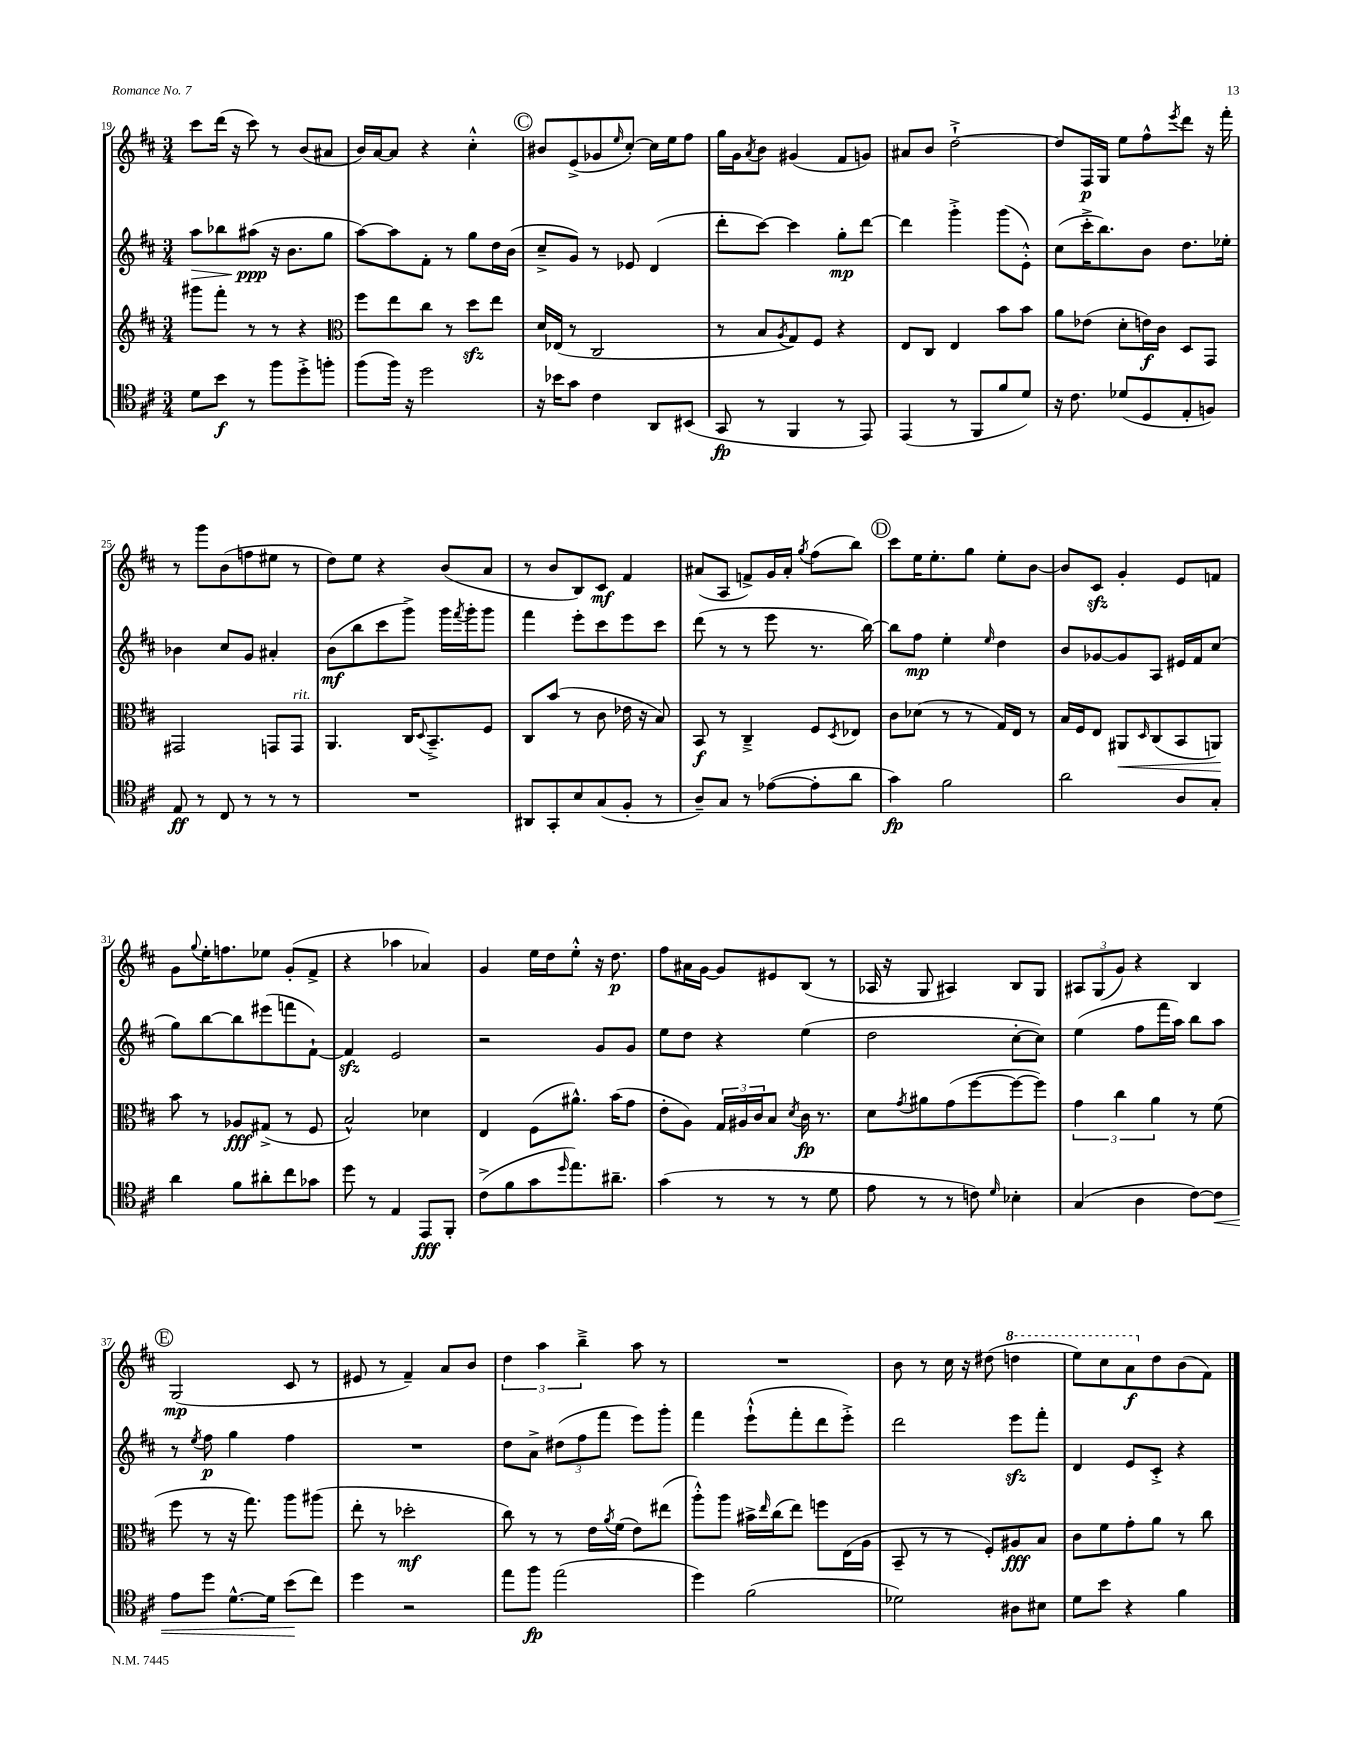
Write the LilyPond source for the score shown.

<<
\new StaffGroup <<
\new Staff = "s0" {
    \clef treble \key d \major \numericTimeSignature \time 3/4
    cis'''8 d'''16( r16 cis'''8) r8 b'8( ais'8 |
    b'16) a'16~ a'8 r4 cis''4-.-^ |
    \mark \markup { \circle "C" } bis'8 e'8->( ges'8 \grace { e''16 } cis''8~-.) cis''16 e''16 fis''8 |
    g''16 g'16 \acciaccatura { a'8 } b'8 gis'4( fis'8 g'8) |
    ais'8 b'8 d''2~-!-> |
    d''8 fis16\p g16 e''8 fis''8-^ \acciaccatura { e'''8 } d'''8 r16 fis'''16-. |
    r8 g'''8 b'8( f''8 eis''8 r8 |
    d''8) e''8 r4 b'8( a'8 |
    r8 b'8 b8) cis'8\mf fis'4 |
    ais'8( a8 f'8->) g'16 ais'16-. \acciaccatura { g''8 } fis''8( b''8) |
    \mark \markup { \circle "D" } cis'''8 e''16 e''8.-. g''8 e''8-. b'8~ |
    b'8 cis'8\sfz g'4-. e'8 f'8 |
    g'8 \appoggiatura { g''8 } e''16-. f''8. ees''8 g'8-.( fis'8-> |
    r4 aes''4 aes'4) |
    g'4 e''16 d''16 e''8-.-^ r16 d''8.\p |
    fis''8 ais'16 g'16~ g'8 eis'8 b8( r8 |
    aes16 r16 g8 ais4) b8 g8 |
    \tuplet 3/2 { ais8 g8( g'8) } r4 b4 |
    \mark \markup { \circle "E" } g2\mp( cis'8 r8 |
    eis'8 r8 fis'4--) a'8 b'8 |
    \tuplet 3/2 { d''4 a''4 b''4---> } a''8 r8 |
    R2. |
    b'8 r8 cis''16 r16 dis''8( \ottava #1 d'''!4 |
    e'''8) cis'''8 a''8\f \ottava #0 d''8 b'8( fis'8) \bar "|." |
}
\new Staff = "s1" {
    \clef treble \key d \major \numericTimeSignature \time 3/4
    a''8\> bes''8 ais''8\ppp\!( r16 b'8. g''8 |
    a''8~) a''8 fis'8-. r8 g''8 d''16 b'16( |
    \mark \markup { \circle "C" } cis''8---> g'8) r8 ees'8 d'4( |
    d'''8-. cis'''8~) cis'''4 g''8-.\mp d'''8~ |
    d'''4 g'''4-.-> g'''8( e'8-.-^) |
    cis''8( cis'''16-.-> b''8.) b'8 d''8. ees''16-. |
    bes'4 cis''8 g'8 ais'4-. |
    b'8\mf( b''8 cis'''8 g'''8->) g'''16 \acciaccatura { fis'''8 } g'''16-. g'''8 |
    fis'''4 e'''8-. cis'''8 e'''8 cis'''8 |
    d'''8( r8 r8 e'''8 r8. b''16~) |
    \mark \markup { \circle "D" } b''8 fis''8\mp e''4-. \grace { e''16 } d''4 |
    b'8 ges'8~ ges'8 a8 eis'16 fis'16 cis''8( |
    g''8) b''8~ b''8 eis'''8( f'''8 fis'8~-!) |
    fis'4\sfz e'2 |
    r2 g'8 g'8 |
    e''8 d''8 r4 e''4( |
    d''2 cis''8~-. cis''8) |
    e''4( fis''8 fis'''16 a''16) b''8 a''8 |
    \mark \markup { \circle "E" } r8 \acciaccatura { e''8 } fis''8\p g''4 fis''4 |
    R2. |
    d''8 a'8-> \tuplet 3/2 { dis''8( fis''8 fis'''8 } e'''8) g'''8-. |
    fis'''4 e'''8-!-^( fis'''8-. d'''8 e'''8-.->) |
    d'''2 e'''8\sfz fis'''8-. |
    d'4 e'8 cis'8-.-> r4 \bar "|." |
}
\new Staff = "s2" {
    \clef treble \key d \major \numericTimeSignature \time 3/4
    gis'''8 fis'''8-. r8 r8 r4 |
    \clef alto fis''8 e''8 cis''8 r8 d''8\sfz e''8 |
    \mark \markup { \circle "C" } d'16 ees16( r8 cis2 |
    r8 b8 \acciaccatura { a8 } g8) fis8 r4 |
    e8 cis8 e4 b'8 b'8 |
    a'8 ees'8( d'8-. e'16\f) cis'16 d8 g,8 |
    gis,2 g,8 g,8^\markup { \italic "rit." } |
    a,4. cis16 \appoggiatura { d8 } b,8.---> fis8 |
    cis8 b'8( r8 cis'8 ees'16 r16 b8) |
    b,8\f r8 cis4---> fis8 \acciaccatura { d8 } ees8 |
    \mark \markup { \circle "D" } cis'8 des'8( r8 r8 g16) e16 r8 |
    b16 fis16 e8 ais,8\< \grace { d16 } cis8( b,8 a,8\!) |
    b'8 r8 aes8\fff gis8->( r8 fis8 |
    b2-^) des'4 |
    e4 fis8( ais'8.-^) b'16( g'8 |
    e'8-. a8) \tuplet 3/2 { g16 ais16 cis'16 } b8 \acciaccatura { d'8 } cis'16\fp r8. |
    d'8 \acciaccatura { g'8 } ais'8 g'8( fis''8~ fis''8~ fis''8) |
    \tuplet 3/2 { g'4 cis''4 a'4 } r8 fis'8( |
    \mark \markup { \circle "E" } fis''8 r8 r16 g''8.) a''8 ais''8( |
    e''8-. r8 des''2-.\mf |
    cis''8) r8 r8 e'16 \acciaccatura { a'8 } fis'16( e'8) eis''8( |
    a''8-.-^) a''8 bis'16-> \grace { e''16 } cis''16( e''8) f''8 e16( a16 |
    b,8-- r8 r8 fis8-.) ais8\fff b8 |
    cis'8 fis'8 g'8-. a'8 r8 cis''8 \bar "|." |
}
\new Staff = "s3" {
    \clef tenor \key d \major \numericTimeSignature \time 3/4
    d'8 b'8\f r8 fis''8 d''8-.-> f''8-. |
    fis''8( fis''16) r16 d''2 |
    \mark \markup { \circle "C" } r16 bes'16 g'8 cis'4 a,8 bis,8( |
    g,8\fp r8 fis,4 r8 e,8) |
    e,4( r8 fis,8 fis'8 d'8) |
    r16 cis'8. des'8( d8 e8-. f8) |
    e8\ff r8 cis8 r8 r8 r8 |
    R2. |
    ais,8 g,8-. b8 g8( fis8-. r8 |
    a8--) g8 r8 ees'8~( ees'8-. a'8 |
    \mark \markup { \circle "D" } g'4\fp) fis'2 |
    a'2 a8 g8-. |
    a'4 fis'8 ais'8-. cis''8 ges'8 |
    d''8 r8 e4 e,8\fff fis,8-. |
    cis'8->( fis'8 g'8 \grace { d''16 } e''8.) ais'8.-- |
    g'4( r8 r8 r8 d'8 |
    e'8 r8 r8 c'8) \grace { d'16 } bes4-. |
    g4( a4 cis'8~) cis'8\< |
    \mark \markup { \circle "E" } e'8 d''8 d'8.~-^ d'16 b'8\!( cis''8) |
    d''4 r2 |
    e''8 fis''8\fp e''2( |
    d''4) fis'2( |
    des'2) ais8 bis8 |
    d'8 b'8 r4 fis'4 \bar "|." |
}
>>
>>
\layout { \context { \Score currentBarNumber = #19 } }
